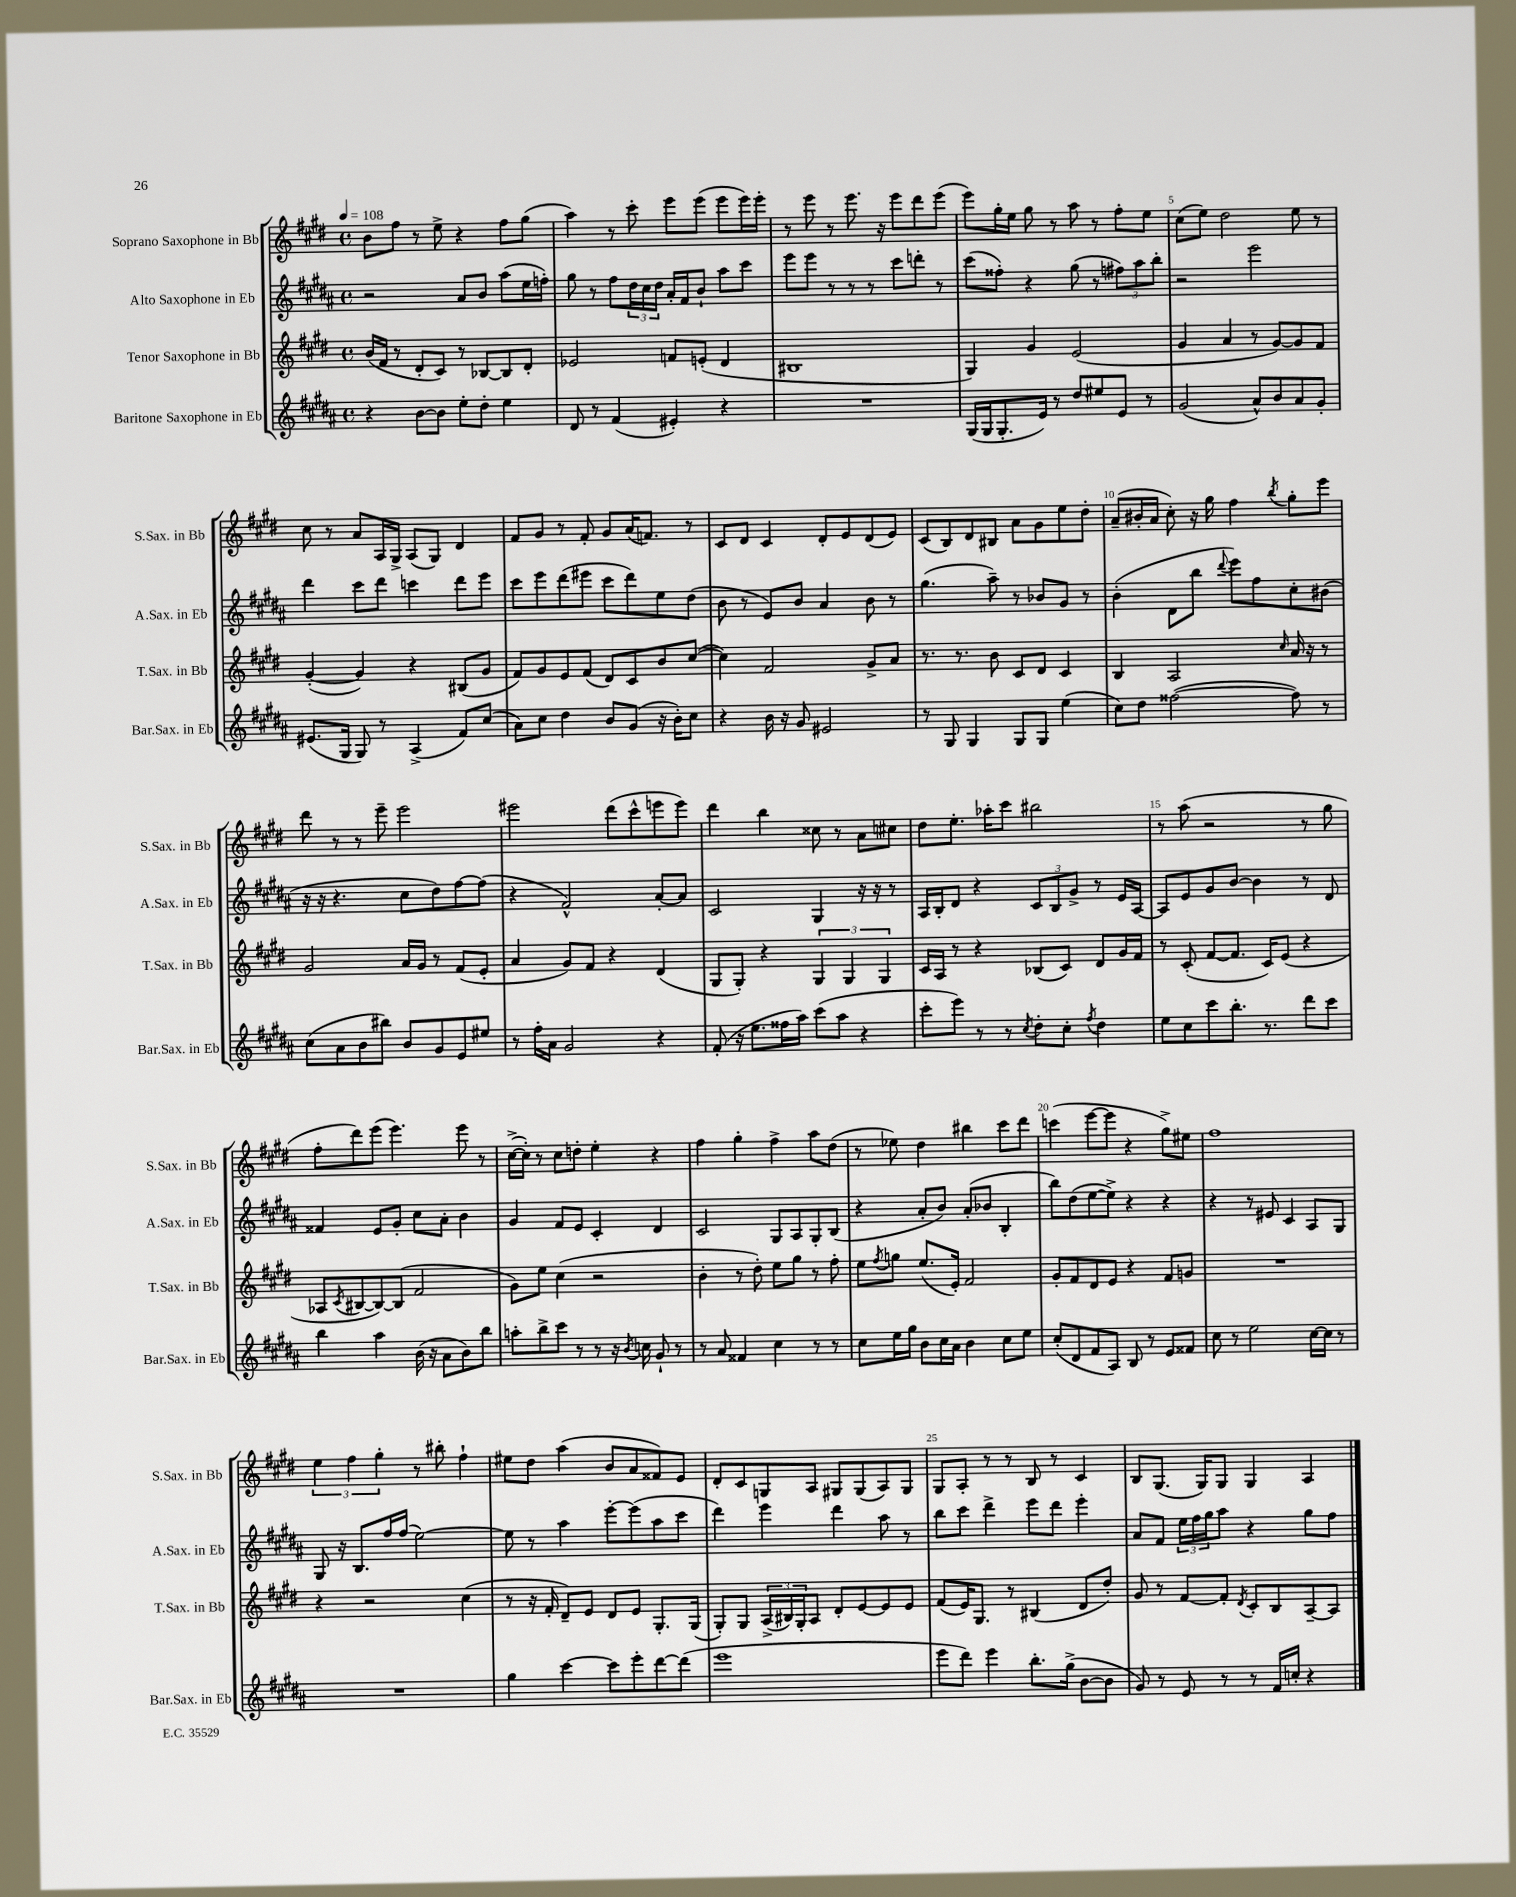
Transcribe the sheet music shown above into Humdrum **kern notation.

**kern	**kern	**kern	**kern
*part4	*part3	*part2	*part1
*staff4	*staff3	*staff2	*staff1
*I"Baritone Saxophone in Eb	*I"Tenor Saxophone in Bb	*I"Alto Saxophone in Eb	*I"Soprano Saxophone in Bb
*I'Bar.Sax. in Eb	*I'T.Sax. in Bb	*I'A.Sax. in Eb	*I'S.Sax. in Bb
*clefG2	*clefG2	*clefG2	*clefG2
*k[f#c#g#d#a#]	*k[f#c#g#d#]	*k[f#c#g#d#a#]	*k[f#c#g#d#]
*M4/4	*M4/4	*M4/4	*M4/4
*met(c)	*met(c)	*met(c)	*met(c)
*MM108	*MM108	*MM108	*MM108
=1	=1	=1	=1
4r	(16b/LL	2r	8b\L
.	16f#/JJ	.	.
.	8r	.	8ff#\J
[8b\L	8d#'/L	.	8r
8b\J]	8c#/J)	.	8ee^\
8ee'\L	8r	8a#/L	4r
8dd#'\J	[8B-X/L	8b/J	.
4ee\	8B-/]	(8aa#\L	8ff#\L
.	8d#'/J	16ee\L	(8gg#\J
.	.	16ffn'\JJ)	.
=2	=2	=2	=2
8d#/	2e-X/	8gg#\	4aa\)
8r	.	8r	.
(4f#/	.	8ff#\L	8r
.	.	24dd#\L	8ccc#'\
.	.	24cc#\	.
.	.	24dd#\JJ	.
4e#X'/)	8fn/L	16a#'/LL	8eee\L
.	.	16f#/J	.
.	(8en'/J	8b`/J	(8eee\J
4r	4d#/	8aa#\L	8eee\L
.	.	8ccc#\J	16eee\L)
.	.	.	16eee'\JJ
=3	=3	=3	=3
1r	1B#X	8eee\L	8r
.	.	8eee\J	8eee\
.	.	8r	8r
.	.	8r	8.eee\
.	.	8r	.
.	.	.	16r
.	.	8ccc#\L	8eee\L
.	.	8dddn'\J	8ddd#\
.	.	8r	(8eee\J
=4	=4	=4	=4
(16G#/LL	4G#/)	(8ccc#\L	8eee\L)
16G#/J	.	.	.
8.G#'/	.	8ff##X'\J)	16gg#'\L
.	.	.	16ee\JJ
.	4g#/	4r	8gg#\
16e/Jk)	.	.	.
8r	.	.	8r
8dd#/L	(2e/	(8gg#\	8aa\
8ee#X/	.	8r	8r
8e/J	.	12ff#X\L)	8ff#'\L
.	.	12aa#\	.
8r	.	.	8ee\J
.	.	12bb'\J	.
=5	=5	=5	=5
(2g#/	4g#/	2r	(8cc#\L
.	.	.	8ee\J)
.	4a/	.	2dd#\
8a#^^/L)	8r	2eee\	.
8b/	[8g#/L)	.	.
8a#/	8g#/]	.	8ee\
8g#'/J	8f#/J	.	8r
!!LO:LB:g=z
=6	=6	=6	=6
(8.e#X/L	([4g#'/	4ddd#\	8cc#\
.	.	.	8r
16G#/Jk	.	.	.
8G#/)	4g#/])	8ccc#\L	8a/L
8r	.	8ddd#\J	16A/L
.	.	.	16G#^/JJ
(4A#^/	4r	4cccn\	(8A/L
.	.	.	8G#/J)
8f#/L)	(8B#X/L	8ddd#\L	4d#/
(8cc#/J	8g#/J	8eee\J	.
=7	=7	=7	=7
8a#\L)	8f#/L)	8ccc#\L	8f#/L
8cc#\J	8g#/	8eee\	8g#/J
4dd#\	8e/	(8ddd#\	8r
.	(8f#/J	8eee#X\J	8f#'/
8b/L	8d#/L)	8ccc#\L	8g#/L
(8g#/J	8c#/	8ddd#\)	(16a/K
.	.	.	8.fn/J)
16r	8b/	8ee\	.
16b'\KL)	.	.	.
8cc#\J	([8cc#/J	(8dd#\J	8r
=8	=8	=8	=8
4r	4cc#\])	8b\	8c#/L
.	.	8r	8d#/J
16b\	2f#/	8e/L)	4c#/
16r	.	.	.
8g#/	.	8b/J	.
2e#X/	.	4a#/	8d#'/L
.	.	.	8e/
.	8g#^/L	8b\	(8d#/
.	8a/J	8r	8e/J)
=9	=9	=9	=9
8r	8.r	(4.gg#\	(8c#/L
8G#/	.	.	8B/)
.	8.r	.	.
4G#/	.	.	8d#/
.	8b\	8aa#~\)	8B#X/J
8G#/L	8c#/L	8r	8a\L
8G#/J	8d#/J	8b-X/L	8g#\
(4ee\	4c#/	8g#/J	8ee\
.	.	8r	8dd#'\J
=10	=10	=10	=10
8cc#\L)	4B/	(4b'\	(8a~/L
8dd#\J	.	.	16b#X'/L
.	.	.	16a/JJ
([2ff##X\	2A/	8d#\L	8cc#'\)
.	.	8bb\J	16r
.	.	.	16gg#\
.	.	8qqddd#/	.
.	.	8eee\L)	4ff#\
.	.	8ff#\	.
.	16qqcc#/	.	8qbb/
8ff##\])	16a/	8cc#'\	8gg#'\L
.	16r	.	.
8r	8r	(8b#X\J	8eee\J
!!LO:LB:g=z
=11	=11	=11	=11
(8cc#\L	2g#/	16r	8ddd#\
.	.	16r	.
8a#\	.	4.r	8r
8b\	.	.	8r
8bb#X\J)	.	.	8eee~\
8b/L	16a/LL	8cc#\L	2eee\
.	16g#/JJ	.	.
8g#/	8r	8dd#\)	.
8e/	(8f#/L	[8ff#\	.
8ee#X/J	8e'/J	(8ff#\J]	.
=12	=12	=12	=12
8r	4a/	4r	2eee#X\
16ff#'\LL	.	.	.
16a#\JJ	.	.	.
2g#/	8g#/L)	2f#^^/)	.
.	8f#/J	.	.
.	4r	.	(8ddd#\L
.	.	.	8ccc#^^\
4r	(4d#/	[8a#'/L	8eeen\
.	.	8a#/J]	8eee\J)
=13	=13	=13	=13
(8f#'/	8G#/L	2c#/	4ddd#\
16r	8G#'/J)	.	.
8.ee\L	.	.	.
.	4r	.	4bb\
16ff##X\L	.	.	.
16aa#\JJ)	.	.	.
(8ccc#\L	6G#/	4G#/	8cc##X\
8aa#\J	.	.	8r
.	6G#/	.	.
4r	.	16r	8a\L
.	.	16r	.
.	6G#/	.	.
.	.	8r	8cc#X\J
=14	=14	=14	=14
8ccc#'\L	16c#/LL	16A#/LL	8dd#\L
.	16A/JJ	16B'/J	.
8eee\J)	8r	8d#/J	8.ee'\J
8r	4r	4r	.
.	.	.	16aa-X'\KL
8r	.	.	8ccc#\J
8qcc#/	.	.	.
8dd#'\L	(8B-X/L	12c#/L	2bb#X\
.	.	12B/	.
8cc#'\J	8c#/J)	.	.
.	.	12g#^/J	.
8qff#/	.	.	.
4dd#\	8d#/L	8r	.
.	16g#/L	16e/LL	.
.	16f#/JJ	[16A#/JJ	.
=15	=15	=15	=15
8ee\L	8r	8A#/L]	8r
8cc#\	(8c#'/	8e/	(8aa\
8ccc#\	[8f#/L	8g#/	2r
8.bb'\J	8.f#/J]	[8b/J	.
.	.	4b\]	.
8.r	16c#/KL)	.	.
.	(8e/J	.	.
8ddd#\L	4r	8r	8r
8ccc#\J	.	8d#/	8gg#\
!!LO:LB:g=z
=16	=16	=16	=16
4bb\	8A-X/L	4f##X/	8ff#'\L
.	8qc#/	.	.
.	[8B#X/	.	8ddd#\)
4aa#\	8B#/_)	8e/L	(8eee\J
.	(8B#/J]	8g#'/J	4.eee\)
(16b\	2f#/	8cc#\L	.
16r	.	.	.
8a#\L	.	8a#'\J	.
8b\)	.	4b\	8eee\
8bb\J	.	.	8r
=17	=17	=17	=17
8aan'\L	8g#\L)	4g#/	([16cc#^\LL
.	.	.	16cc#'\JJ])
8bb^\	8ee\J	.	8r
8ccc#\J	(4cc#\	8f#/L	8cc#\L
8r	.	8e/J	8ddn'\J
8r	2r	4c#'/	4ee'\
16r	.	.	.
8qb/	.	.	.
16ccn\	.	.	.
8g#`/	.	4d#/	4r
8r	.	.	.
=18	=18	=18	=18
8r	4b'\	2c#/	4ff#\
8a#/	.	.	.
4f##X/	8r	.	4gg#'\
.	8dd#'\)	.	.
4cc#\	8ee\L	8G#/L	4ff#^\
.	8gg#\J	8A#/	.
8r	8r	8G#'/	8aa\L
8r	8ff#'\	(8B/J	(8dd#\J
=19	=19	=19	=19
8cc#\L	8ee\L	4r	8r
.	8qff#/	.	.
16ee\L	8ggn\J	.	8ee-X\)
16gg#\JJ	.	.	.
8b\L	(8.ee/L	8a#'/L	4dd#\
16cc#\L	.	8b/J)	.
16a#\JJ	16e'/Jk)	.	.
4b\	2f#/	(8a#'/L	4bb#X\
.	.	8b-X/J	.
8cc#\L	.	4B'/	8ccc#\L
8ee\J	.	.	8ddd#\J
=20	=20	=20	=20
(8cc#'/L	8g#'/L	8bb\L)	(4cccn\
8d#/	8f#/	(8dd#\	.
8f#/	8d#/	[8ee\	[8eee\L
8A#/J)	8e/J	8ee^\J])	8eee\J]
8B/	4r	4r	4r
8r	.	.	.
8e/L	8f#/L	4r	8gg#^\L)
8f##X/J	8gn/J	.	8ee#X\J
=21	=21	=21	=21
8cc#\	1r	4r	1ff#
8r	.	.	.
2ee\	.	8r	.
.	.	8e#X/	.
.	.	4c#/	.
[16cc#\LL	.	8A#/L	.
16cc#\JJ]	.	.	.
8r	.	8G#/J	.
!!LO:LB:g=z
=22	=22	=22	=22
1r	4r	8G#/	6ee\
.	.	16r	.
.	.	.	6ff#\
.	.	8.B/L	.
.	2r	.	.
.	.	.	6gg#'\
.	.	16ff#/L	.
.	.	(16ff#/JJ	.
.	.	[2ee\)	8r
.	.	.	8bb#X'\
.	(4cc#\	.	4ff#`\
=23	=23	=23	=23
4gg#\	8r	8ee\]	8ee#X\L
.	16r	8r	8dd#\J
.	16f#'/	.	.
[4ccc#\	8d#~/L)	4aa#\	(4aa\
.	8e/J	.	.
8ccc#\L]	8d#/L	[8eee'\L	8b/L
8eee'\	8e/J	(8eee\]	8a/
[8ddd#\	8.G#'/L	8aa#\	8f##X/)
(8ddd#\J]	.	8ccc#\J	8e/J
.	(16G#/Jk	.	.
=24	=24	=24	=24
1eee	8G#'/L)	4ddd#\)	8d#'/L
.	8G#/J	.	8c#/
.	(24A^/LL	4eee\	8Gn/
.	24B#X/)	.	.
.	24G#'/J	.	.
.	8A/J	.	8A/J
.	8d#'/L	4ddd#\	8G#X/L
.	[8e/	.	(8G#/
.	8e/]	8aa#\	8A/)
.	8e/J	8r	8G#/J
=25	=25	=25	=25
8eee\L	(8f#/L	8bb\L	8G#/L
8ddd#\J)	16e/K)	8ccc#\J	8A'/J
.	8.G#/J	.	.
4eee\	.	4ddd#^\	8r
.	8r	.	8r
8.bb'\L	(4B#X/	8eee\L	8B/
.	.	8ddd#\J	8r
(16gg#^\Jk	.	.	.
[8b\L	8d#/L	4eee'\	4c#/
8b\J]	8dd#'/J)	.	.
=26	=26	=26	=26
8g#/)	8g#/	8a#/L	8B/L
8r	8r	8f#/J	(8.G#/J
8e/	[8f#/L	24ee\LL	.
.	.	24ff#\	.
.	.	.	16G#/KL)
.	.	24gg#\J	.
8r	8f#'/J]	8aa#\J	8G#/J
.	8qd#/	.	.
8r	8c#'/L	4r	4G#/
16f#/LL	8B/	.	.
16ccn'/JJ	.	.	.
4r	[8A~/	8gg#\L	4A/
.	8A/J]	8ff#\J	.
==	==	==	==
*-	*-	*-	*-
